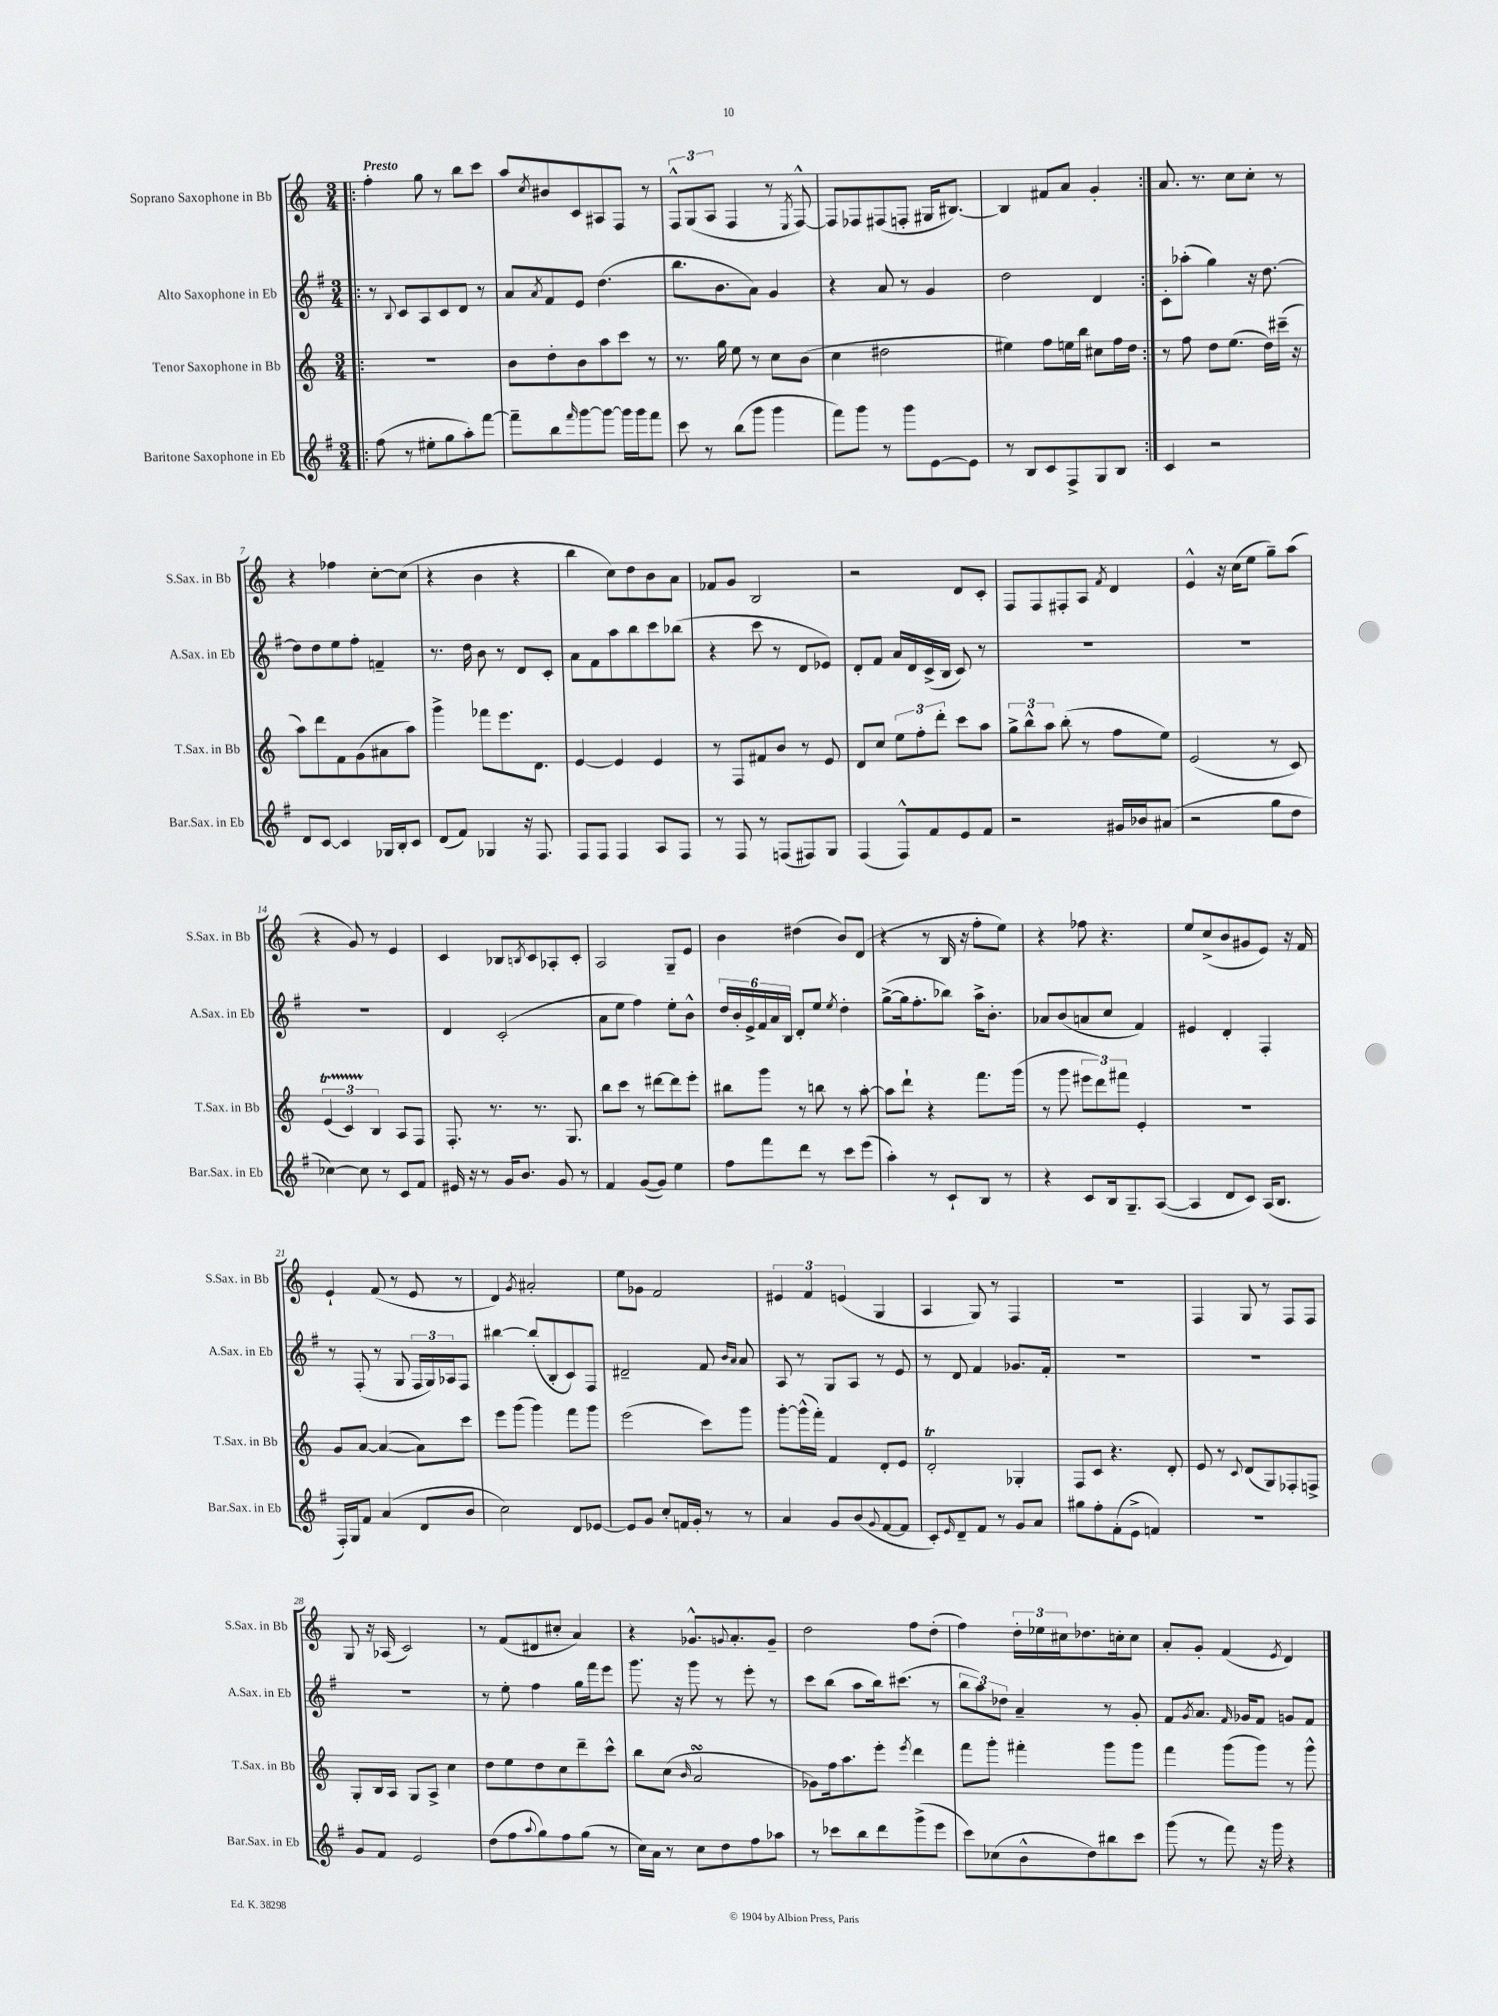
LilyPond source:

<<
\new StaffGroup <<
\new Staff = "s0" \with { instrumentName = "Soprano Saxophone in Bb" shortInstrumentName = "S.Sax. in Bb" } {
    \clef treble \key c \major \numericTimeSignature \time 3/4 \tempo "Presto"
    \repeat volta 2 { \bar ".|:" f''4-. g''8 r8 b''8 c'''8 |
    a''8 \acciaccatura { c''8 } bis'8 c'8 ais8 f8 r8 |
    \tuplet 3/2 { f8-^ g8( a8 } f4 r8 \acciaccatura { e8 } f8~-^) |
    f8 fes8 fis8( f8-. gis16 bis8.~) |
    bis4 fis'8 a'8 g'4-. | }
    a'8. r8. c''8 c''8-. r8 |
    r4 fes''4 c''8~-. c''8( |
    r4 b'4 r4 |
    b''4 c''8) d''8 b'8 a'8 |
    fes'8 g'8 b2 |
    r2 d'8 c'8-. |
    f8 f8 fis8-. a8 \acciaccatura { f'8 } d'4 |
    e'4-^ r16 c''16( e''8 g''8--) a''8( |
    r4 g'8) r8 e'4 |
    c'4 bes8 \acciaccatura { b8 } c'8 aes8-. c'8-. |
    a2 g8-- e'8 |
    b'4 dis''4( b'8) d'8( |
    r4 r8 b16 r16 f''8-. e''8) |
    r4 fes''8 r4. |
    e''8 c''8->( b'8 gis'8 e'8) r16 f'16 |
    e'4-! f'8( r8 e'8 r8 |
    d'4) \acciaccatura { g'8 } ais'2-. |
    e''8 ges'8 f'2 |
    \tuplet 3/2 { eis'4 f'4 e'4( } g4 |
    a4 g8) r8 f4 |
    R2. |
    f4 g8 r8 f8 f8 |
    g8 r16 aes16( c'2) |
    r8 f'8( dis'8 cis''8-. a'4) |
    r4 ges'8.-^ \appoggiatura { g'8 } a'8.-. g'8-- |
    d''2 f''8 d''8-.( |
    f''4) \tuplet 3/2 { d''16-. ees''16 cis''16 } des''8. c''16-. c''8 |
    a'8-. g'8-. f'4( \acciaccatura { e'8 } d'4) \bar "|." |
}
\new Staff = "s1" \with { instrumentName = "Alto Saxophone in Eb" shortInstrumentName = "A.Sax. in Eb" } {
    \clef treble \key g \major \numericTimeSignature \time 3/4
    \repeat volta 2 { \bar ".|:" r8 \appoggiatura { b8 } c'8 a8 c'8 d'8 r8 |
    a'8 \acciaccatura { a'8 } fis'8 e'8 d''4.( |
    b''8. b'8. a'8) g'4 |
    r4 a'8 r8 g'4 |
    d''2 d'4 | }
    c'8-. aes''8-.( g''4) r16 d''8.~ |
    d''8 d''8 e''8 fis''8-. f'4-- |
    r8. d''16 b'8 r8 d'8 c'8-. |
    a'8 fis'8 a''8 b''8 c'''8 bes''8( |
    r4 c'''8 r8 d'8 ees'8) |
    d'8-. fis'8 a'16 d'16 c'16->( b16 c'8) r8 |
    R2. |
    R2. |
    R2. |
    d'4 c'2-.( |
    a'8 e''8 fis''4) e''8-. b'8-^ |
    \tuplet 6/4 { d''16 b'16-. e'16-> fis'16 a'16 b16 } d'8-. e''8 \acciaccatura { e''8 } d''4-. |
    g''8~->( g''16 fis''8.-. bes''8) a''16-> b'8.-. |
    aes'8 b'8( a'8 c''8 fis'4) |
    eis'4 d'4-. fis4-. |
    r8 fis8-.( r8 g8 \tuplet 3/2 { fis16 g16) aes16 } fis8 |
    bis''4~ bis''8-.( b8-. c'8) fis8 |
    dis'2-- fis'8 \grace { b'16 a'16 } a'8 |
    a8 r8 g8 a8 r8 e'8 |
    r8 d'8 fis'4 ges'8. fis'16-. |
    R2. |
    R2. |
    R2. |
    r8 e''8-. fis''4 g''16 fis'''16 e'''8 |
    g'''8. r16 g'''8 r8 e'''8-. r8 |
    c'''8 b''8( a''8 b''16) cis'''8.( r8 |
    \tuplet 3/2 { b''8 a''8) des''8 } a'4-- r8 g'8-. |
    fis'8 \acciaccatura { g'8 } a'8. \grace { fis'16 } ges'16 fis'8 g'8 fis'8 \bar "|." |
}
\new Staff = "s2" \with { instrumentName = "Tenor Saxophone in Bb" shortInstrumentName = "T.Sax. in Bb" } {
    \clef treble \key c \major \numericTimeSignature \time 3/4
    \repeat volta 2 { \bar ".|:" R2. |
    b'8 d''8-. b'8 a''8 c'''8 r8 |
    r8. g''16 e''8 r8 c''8 b'8( |
    c''4 dis''2 |
    eis''4) f''8 e''16 b''16 cis''8 f''16 d''16 | }
    r8 f''8 d''8 e''8.( d''16) cis'''16--( r16 |
    a''8) d'''8 f'8 g'8( ais'8 a''8) |
    g'''4-> fes'''8 e'''8. d'8. |
    e'4~ e'4 e'4 |
    r8 f8 fis'8 b'8 r8 e'8 |
    d'8 c''8 \tuplet 3/2 { e''8 f''8-. d'''8-. } c'''8 a''8 |
    \tuplet 3/2 { g''8-> b''8-^ a''8 } b''8-.( r8 f''8 e''8) |
    e'2( r8 c'8) |
    \tuplet 3/2 { e'4\startTrillSpan( c'4) b4\stopTrillSpan } a8 f8 |
    f8.-. r8. r8. g8. |
    b''8 c'''8 r8 dis'''8~ dis'''8 e'''8-. |
    bis''8 g'''8 r8 b''8 r8 a''8~-. |
    a''8 d'''8-! r4 f'''8. g'''16( |
    r8 g'''8 \tuplet 3/2 { eis'''8 d'''8) fis'''8 } e'4-. |
    R2. |
    g'8 a'8~ a'4~( a'8) c'''8 |
    e'''8 g'''8( g'''4) f'''8 g'''8 |
    e'''2( c'''8) g'''8 |
    g'''8~-. g'''16-^( f'''16-.) f'4 d'8-. e'8 |
    d'2-.\trill ges4-. |
    f8 c'8 r4. d'8-. |
    e'8 r8 \appoggiatura { c'8 } d'8( g8) fes8-. f8-> |
    g8-. b16 a16 g8 a8-> c''4 |
    d''8 e''8 d''8 c''8 d'''8-- c'''8-^ |
    b''8 c''8( \grace { b'16 } a'2\turn |
    ges'8) f''16 a''8. e'''8-. \acciaccatura { e'''8 } d'''4 |
    f'''8 g'''8-. fis'''4-. g'''8 g'''8 |
    f'''4 g'''8( g'''8) r8 g'''8-^ \bar "|." |
}
\new Staff = "s3" \with { instrumentName = "Baritone Saxophone in Eb" shortInstrumentName = "Bar.Sax. in Eb" } {
    \clef treble \key g \major \numericTimeSignature \time 3/4
    \repeat volta 2 { \bar ".|:" fis''8( r8 eis''8-. g''8 a''8-.) fis'''8~ |
    fis'''8-- b''8 \grace { fis'''16 } g'''8~ g'''8~ g'''16 g'''16 fis'''8 |
    c'''8 r8 b''8( g'''8 g'''4 |
    fis'''8) g'''8 r8 g'''8 e'8~ e'8 |
    r8 b8 c'8 fis8-> g8 b8 | }
    c'4 r2 |
    d'8 c'8~ c'4 ges16 b16-. c'8 |
    d'8( fis'8) ges4 r16 fis8. |
    fis8 fis8 fis4 a8 fis8 |
    r8 fis8 r8 f8( fis8) g8 |
    fis4( fis8-^) fis'8 e'8 fis'8 |
    r2 gis'16 bes'16 ais'8( |
    r2 g''8 d''8 |
    ces''4~) ces''8 r8 c'8 fis'8 |
    eis'16 r16 r8 g'16 b'8. g'8 r8 |
    fis'4 g'8~( g'8) e''4 |
    fis''8 fis'''8 d'''8 r8 c'''8 e'''8( |
    a''4-.) r8 c'8-! b8 r8 |
    r4 c'8 b16 g8.-- a8~( |
    a4 d'8 c'8) a16( b8. |
    fis16-.) g16 fis'8 a'4( d'8 b'8 |
    c''2) d'8 ees'8~ |
    ees'8 g'8 c''8-. f'16 g'16-. r8 r8 |
    a'4 g'8 b'8( \appoggiatura { g'8 } fis'8~ fis'8 |
    c'8-.) \grace { e'16 } d'8-- fis'8 r8 g'8 a'8 |
    gis''8 fis''8-. fis'8-.( e'8-> f'4) |
    R2. |
    g'8 fis'8 e'2 |
    d''8( fis''8 \appoggiatura { a''8 } g''8) fis''8 g''8( r8 |
    c''16) a'16 r8 c''8 d''8 fis''8 aes''8 |
    r8 ces'''8 b''8 d'''8 g'''8->( e'''8 |
    c'''8) ces''8( b'8-^ d''8) bis''8 c'''8 |
    g'''8( r8 fis'''8) r16 g'''16 r4 \bar "|." |
}
>>
>>
